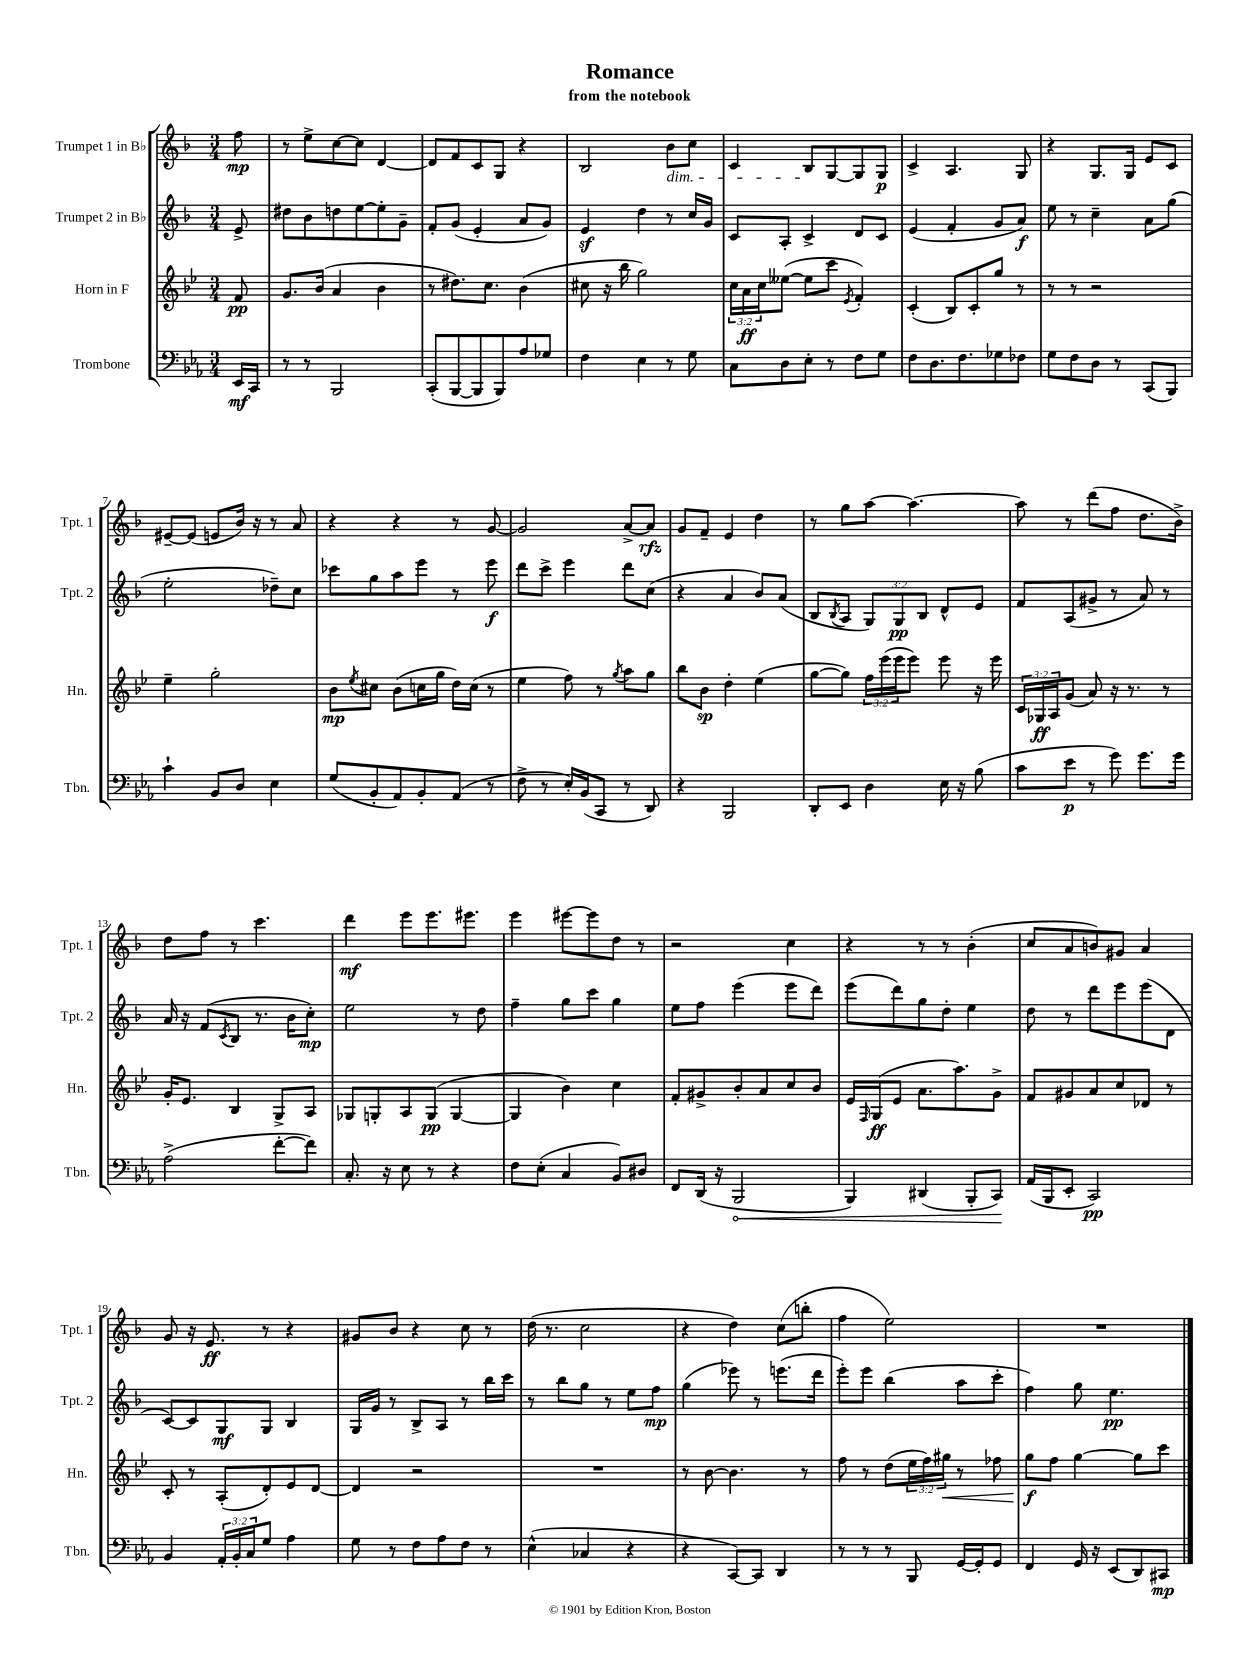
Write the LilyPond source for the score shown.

\header { title = "Romance" subtitle = "from the notebook" }
<<
\new StaffGroup <<
\new Staff = "s0" \with { instrumentName = "Trumpet 1 in Bb" shortInstrumentName = "Tpt. 1" } {
    \clef treble \key f \major \numericTimeSignature \time 3/4 \partial 8
    f''8\mp |
    r8 e''8-> c''8~ c''8 d'4~ |
    d'8 f'8 c'8 g8 r4 |
    bes2 bes'8\dim c''8 |
    c'4 bes8\! g8~ g8 g8\p |
    c'4-> a4. g8 |
    r4 g8. g16 e'8 c'8 |
    eis'8~-- eis'8( e'8 bes'16) r16 r8 a'8 |
    r4 r4 r8 g'8~ |
    g'2 a'8~-> a'8\rfz |
    g'8 f'8-- e'4 d''4 |
    r8 g''8 a''8~ a''4.~ |
    a''8 r8 d'''8( f''8 d''8. bes'16->) |
    d''8 f''8 r8 c'''4. |
    d'''4\mf e'''8 e'''8. eis'''8. |
    e'''4 eis'''8~ eis'''8 d''8 r8 |
    r2 c''4 |
    r4 r8 r8 bes'4-.( |
    c''8 a'8 b'8) gis'8 a'4 |
    g'8 r16 e'8.\ff r8 r4 |
    gis'8 bes'8 r4 c''8 r8 |
    d''16( r8. c''2 |
    r4 d''4) c''8( b''8-. |
    f''4 e''2) |
    R2. \bar "|." |
}
\new Staff = "s1" \with { instrumentName = "Trumpet 2 in Bb" shortInstrumentName = "Tpt. 2" } {
    \clef treble \key f \major \numericTimeSignature \time 3/4 \override Staff.TupletNumber.text = #tuplet-number::calc-fraction-text \partial 8
    e'8-> |
    dis''8 bes'8 d''8 e''8~ e''8-. g'8-- |
    f'8-. g'8( e'4-. a'8 g'8) |
    e'4\sf d''4 r8 c''16 g'16 |
    c'8 a8-. c'4-> d'8 c'8 |
    e'4( f'4-. g'8 a'8\f) |
    e''8 r8 c''4-- a'8 g''8( |
    e''2-. des''8--) c''8 |
    ces'''8 g''8 a''8 e'''8 r8 e'''8\f |
    d'''8 c'''8-> e'''4 d'''8 c''8( |
    r4 a'4 bes'8) a'8( |
    bes8 \acciaccatura { bes8 } a8 \tuplet 3/2 { g8) g8\pp bes8 } d'8-^ e'8 |
    f'8 a8( gis'8-> r8 a'8) r8 |
    a'16 r16 f'8( \acciaccatura { c'8 } bes8 r8. bes'16 c''8-.\mp) |
    e''2 r8 d''8 |
    f''4-- g''8 c'''8 g''4 |
    e''8 f''8 e'''4( e'''8 d'''8) |
    e'''8( d'''8) g''8 d''8-. e''4 |
    d''8 r8 d'''8 e'''8 e'''8( d'8 |
    c'8~) c'8 g8\mf g8 bes4 |
    g16 g'16 r8 bes8-> a8 r8 bes''16 c'''16 |
    r8 bes''8 g''8 r8 e''8 f''8\mp |
    g''4( ees'''8) r8 e'''8.( d'''16 |
    e'''8-.) e'''8 bes''4( a''8 c'''8-. |
    f''4) g''8 e''4.\pp \bar "|." |
}
\new Staff = "s2" \with { instrumentName = "Horn in F" shortInstrumentName = "Hn." } {
    \clef treble \key bes \major \numericTimeSignature \time 3/4 \override Staff.TupletNumber.text = #tuplet-number::calc-fraction-text \partial 8
    f'8\pp |
    g'8. bes'16( a'4 bes'4 |
    r8 dis''8.) c''8. bes'4( |
    cis''8 r16 bes''16 g''2) |
    \tuplet 3/2 { c''16 a'16\ff c''16 } eeses''8~( eeses''8 c'''8 \acciaccatura { ees'8 } f'4-.) |
    c'4-.( bes8) c'8-. g''8 r8 |
    r8 r8 r2 |
    ees''4-- g''2-. |
    bes'8\mp \acciaccatura { ees''8 } cis''8 bes'8( c''16 g''16 d''16) c''16( r8 |
    ees''4 f''8) r8 \acciaccatura { g''8 } a''8 g''8 |
    bes''8 bes'8\sp d''4-. ees''4( |
    g''8~ g''8) \tuplet 3/2 { f''16 ees'''16( ees'''16 } ees'''8) ees'''8 r16 ees'''16 |
    \tuplet 3/2 { c'16 ges16\ff a16 } g'8( a'8) r16 r8. r8 |
    g'16-. ees'8. bes4 g8-> a8 |
    ges8 g8-. a8 g8\pp( g4~ |
    g4 bes'4) c''4 |
    f'8-. gis'8-> bes'8-. a'8 c''8 bes'8 |
    ees'16 \grace { f16 } g16\ff( ees'8 a'8. a''8.) g'8-> |
    f'8 gis'8 a'8 c''8 des'8 r8 |
    c'8-. r8 a8-.( d'8-.) ees'8 d'8~ |
    d'4 r2 |
    R2. |
    r8 bes'8~ bes'4. r8 |
    f''8 r8 d''8( \tuplet 3/2 { ees''16 f''16) gis''16\< } r8 fes''8 |
    g''8\f\! f''8 g''4~ g''8 c'''8 \bar "|." |
}
\new Staff = "s3" \with { instrumentName = "Trombone" shortInstrumentName = "Tbn." } {
    \clef bass \key ees \major \numericTimeSignature \time 3/4 \override Staff.TupletNumber.text = #tuplet-number::calc-fraction-text \partial 8
    ees,16\mf c,16 |
    r8 r8 bes,,2 |
    c,8-.( bes,,8~ bes,,8 bes,,8) aes8 ges8 |
    f4 ees4 r8 g8 |
    c8 d8 ees8-. r8 f8 g8 |
    f8 d8. f8. ges8 fes8 |
    g8 f8 d8 r8 c,8( bes,,8) |
    c'4-! bes,8 d8 ees4 |
    g8( bes,8-. aes,8) bes,8-. aes,8( r8 |
    f8-> r8 ees16-.) bes,16( c,8 r8 d,8) |
    r4 bes,,2 |
    d,8-. ees,8 d4 ees16 r16 bes8( |
    c'8 ees'8\p r8 g'8) g'8. g'16 |
    aes2->( f'8~-. f'8) |
    c8.-. r16 ees8 r8 r4 |
    f8 ees8-.( c4 bes,8) dis8 |
    f,8 d,16( r16 \once \override Hairpin.circled-tip = ##t bes,,2\< |
    bes,,4) dis,4( bes,,8-. c,8\!) |
    aes,16( bes,,16 ees,8-. c,2\pp) |
    bes,4 \tuplet 3/2 { aes,16-. bes,16-. c16 } g8 aes4 |
    g8 r8 f8 aes8 f8 r8 |
    ees4-^( ces4 r4 |
    r4 c,8~) c,8 d,4 |
    r8 r8 r8 bes,,8 g,16~ g,16-. g,8 |
    f,4 g,16 r16 ees,8( d,8) cis,8\mp \bar "|." |
}
>>
>>
